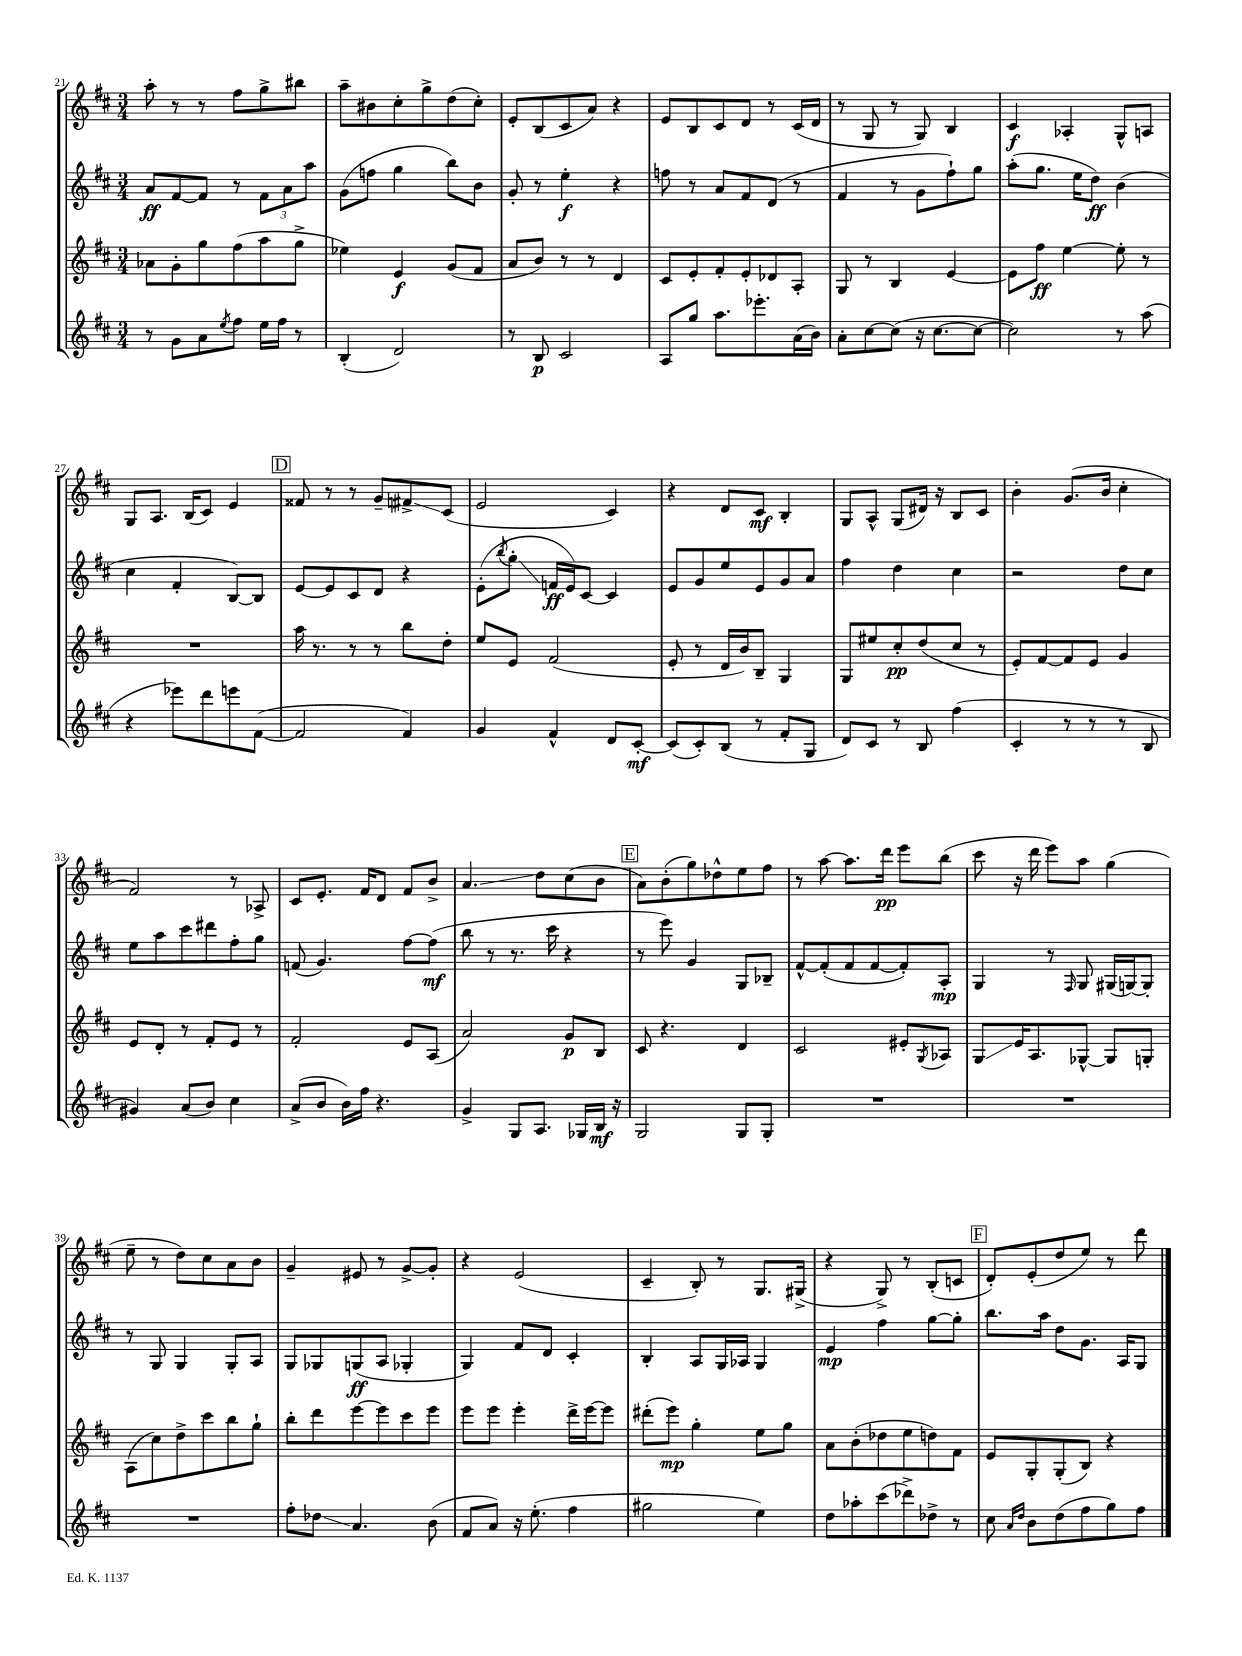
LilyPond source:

<<
\new StaffGroup <<
\new Staff = "s0" {
    \clef treble \key d \major \numericTimeSignature \time 3/4
    a''8-. r8 r8 fis''8 g''8-> bis''8 |
    a''8-- bis'8 cis''8-. g''8-> d''8( cis''8-.) |
    e'8-. b8( cis'8 a'8) r4 |
    e'8 b8 cis'8 d'8 r8 cis'16( d'16 |
    r8 g8 r8 g8) b4 |
    cis'4\f aes4-. g8-^ a8 |
    g8 a8. b16( cis'8) e'4 |
    \mark \markup { \box "D" } fisis'8 r8 r8 g'8-- fis'8->\glissando cis'8( |
    e'2 cis'4) |
    r4 d'8 cis'8\mf b4-. |
    g8 a8-^ g8( dis'16) r16 b8 cis'8 |
    b'4-. g'8.( b'16 cis''4-. |
    fis'2) r8 aes8-> |
    cis'8 e'8.-. fis'16 d'8 fis'8 b'8-> |
    a'4.\glissando d''8 cis''8( b'8 |
    \mark \markup { \box "E" } a'8) b'8-.( g''8) des''8-^ e''8 fis''8 |
    r8 a''8~ a''8. d'''16\pp e'''8 b''8( |
    cis'''8 r16 d'''16 e'''8) a''8 g''4( |
    e''8-- r8 d''8) cis''8 a'8 b'8 |
    g'4-- eis'8 r8 g'8~-> g'8-. |
    r4 e'2( |
    cis'4-- b8-.) r8 g8. gis16->( |
    r4 g8->) r8 b8-.( c'8 |
    \mark \markup { \box "F" } d'8-.) e'8-.( d''8 e''8) r8 d'''8 \bar "|." |
}
\new Staff = "s1" {
    \clef treble \key d \major \numericTimeSignature \time 3/4
    a'8\ff fis'8~ fis'8 r8 \tuplet 3/2 { fis'8 a'8 a''8 } |
    g'8( f''8 g''4 b''8) b'8 |
    g'8-. r8 e''4-.\f r4 |
    f''8 r8 a'8 fis'8 d'8( r8 |
    fis'4 r8 g'8 fis''8-!) g''8 |
    a''8-.( g''8. e''16 d''8\ff) b'4( |
    cis''4 fis'4-. b8~) b8 |
    \mark \markup { \box "D" } e'8~ e'8 cis'8 d'8 r4 |
    e'8-.( \acciaccatura { b''8 } g''8-.\glissando f'16\ff e'16) cis'8~ cis'4 |
    e'8 g'8 e''8 e'8 g'8 a'8 |
    fis''4 d''4 cis''4 |
    r2 d''8 cis''8 |
    e''8 a''8 cis'''8 dis'''8 fis''8-. g''8 |
    f'8( g'4.) fis''8~ fis''8\mf( |
    b''8 r8 r8. cis'''16 r4 |
    \mark \markup { \box "E" } r8 e'''8) g'4 g8 bes8-- |
    fis'8~-^ fis'8-.( fis'8 fis'8~ fis'8-.) a8-.\mp |
    g4 r8 \grace { fis16 } g8 gis16( g16~) g8-. |
    r8 g8 g4 g8-. a8 |
    g8 ges8 g8\ff( a8 ges4-. |
    g4) fis'8 d'8 cis'4-. |
    b4-. a8 g16 aes16 g4 |
    e'4\mp fis''4 g''8~ g''8-. |
    \mark \markup { \box "F" } b''8. a''16 d''8 g'8. a16 g8 \bar "|." |
}
\new Staff = "s2" {
    \clef treble \key d \major \numericTimeSignature \time 3/4
    aes'8 g'8-. g''8 fis''8( a''8 g''8-> |
    ees''4) e'4\f g'8( fis'8 |
    a'8 b'8) r8 r8 d'4 |
    cis'8 e'8-. fis'8-. e'8-. des'8 a8-. |
    g8 r8 b4 e'4~ |
    e'8 fis''8\ff e''4~ e''8-. r8 |
    R2. |
    \mark \markup { \box "D" } a''16 r8. r8 r8 b''8 d''8-. |
    e''8 e'8 fis'2( |
    e'8-. r8 d'16 b'16) b8-- g4 |
    g8 eis''8 cis''8-.\pp d''8( cis''8 r8 |
    e'8-.) fis'8~ fis'8 e'8 g'4 |
    e'8 d'8-. r8 fis'8-. e'8 r8 |
    fis'2-. e'8 a8( |
    a'2) g'8\p b8 |
    \mark \markup { \box "E" } cis'8 r4. d'4 |
    cis'2 eis'8-. \acciaccatura { g8 } aes8 |
    g8\glissando e'16 a8. ges8~-^ ges8 g8-. |
    a8( cis''8) d''8-> cis'''8 b''8 g''8-! |
    b''8-. d'''8 e'''8~ e'''8 cis'''8 e'''8 |
    e'''8 e'''8 e'''4-. d'''16-> e'''16~ e'''8 |
    dis'''8-.( e'''8\mp) g''4-. e''8 g''8 |
    a'8 b'8-.( des''8 e''8 d''8) fis'8 |
    \mark \markup { \box "F" } e'8 g8-. g8-.( b8) r4 \bar "|." |
}
\new Staff = "s3" {
    \clef treble \key d \major \numericTimeSignature \time 3/4
    r8 g'8 a'8 \acciaccatura { e''8 } fis''8 e''16 fis''16 r8 |
    b4-.( d'2) |
    r8 b8\p cis'2 |
    a8 g''8 a''8. ees'''8.-. a'16( b'16) |
    a'8-. cis''8~ cis''8( r16 cis''8.~ cis''8~ |
    cis''2) r8 a''8( |
    r4 ees'''8) d'''8 e'''8 fis'8~( |
    \mark \markup { \box "D" } fis'2 fis'4) |
    g'4 fis'4-^ d'8 cis'8~-.\mf |
    cis'8( cis'8-.) b8( r8 fis'8-. g8 |
    d'8) cis'8 r8 b8 fis''4( |
    cis'4-. r8 r8 r8 b8 |
    gis'4) a'8( b'8) cis''4 |
    a'8->( b'8 b'16) fis''16 r4. |
    g'4-> g8 a8. ges16 b16\mf r16 |
    \mark \markup { \box "E" } g2 g8 g8-. |
    R2. |
    R2. |
    R2. |
    fis''8-. des''8\glissando a'4. b'8( |
    fis'8 a'8) r16 e''8.-.( fis''4 |
    gis''2 e''4) |
    d''8 aes''8-. cis'''8( des'''8->) des''8-> r8 |
    \mark \markup { \box "F" } cis''8 \grace { a'16 d''16 } b'8 d''8( fis''8 g''8) fis''8 \bar "|." |
}
>>
>>
\layout { \context { \Score currentBarNumber = #21 } }
